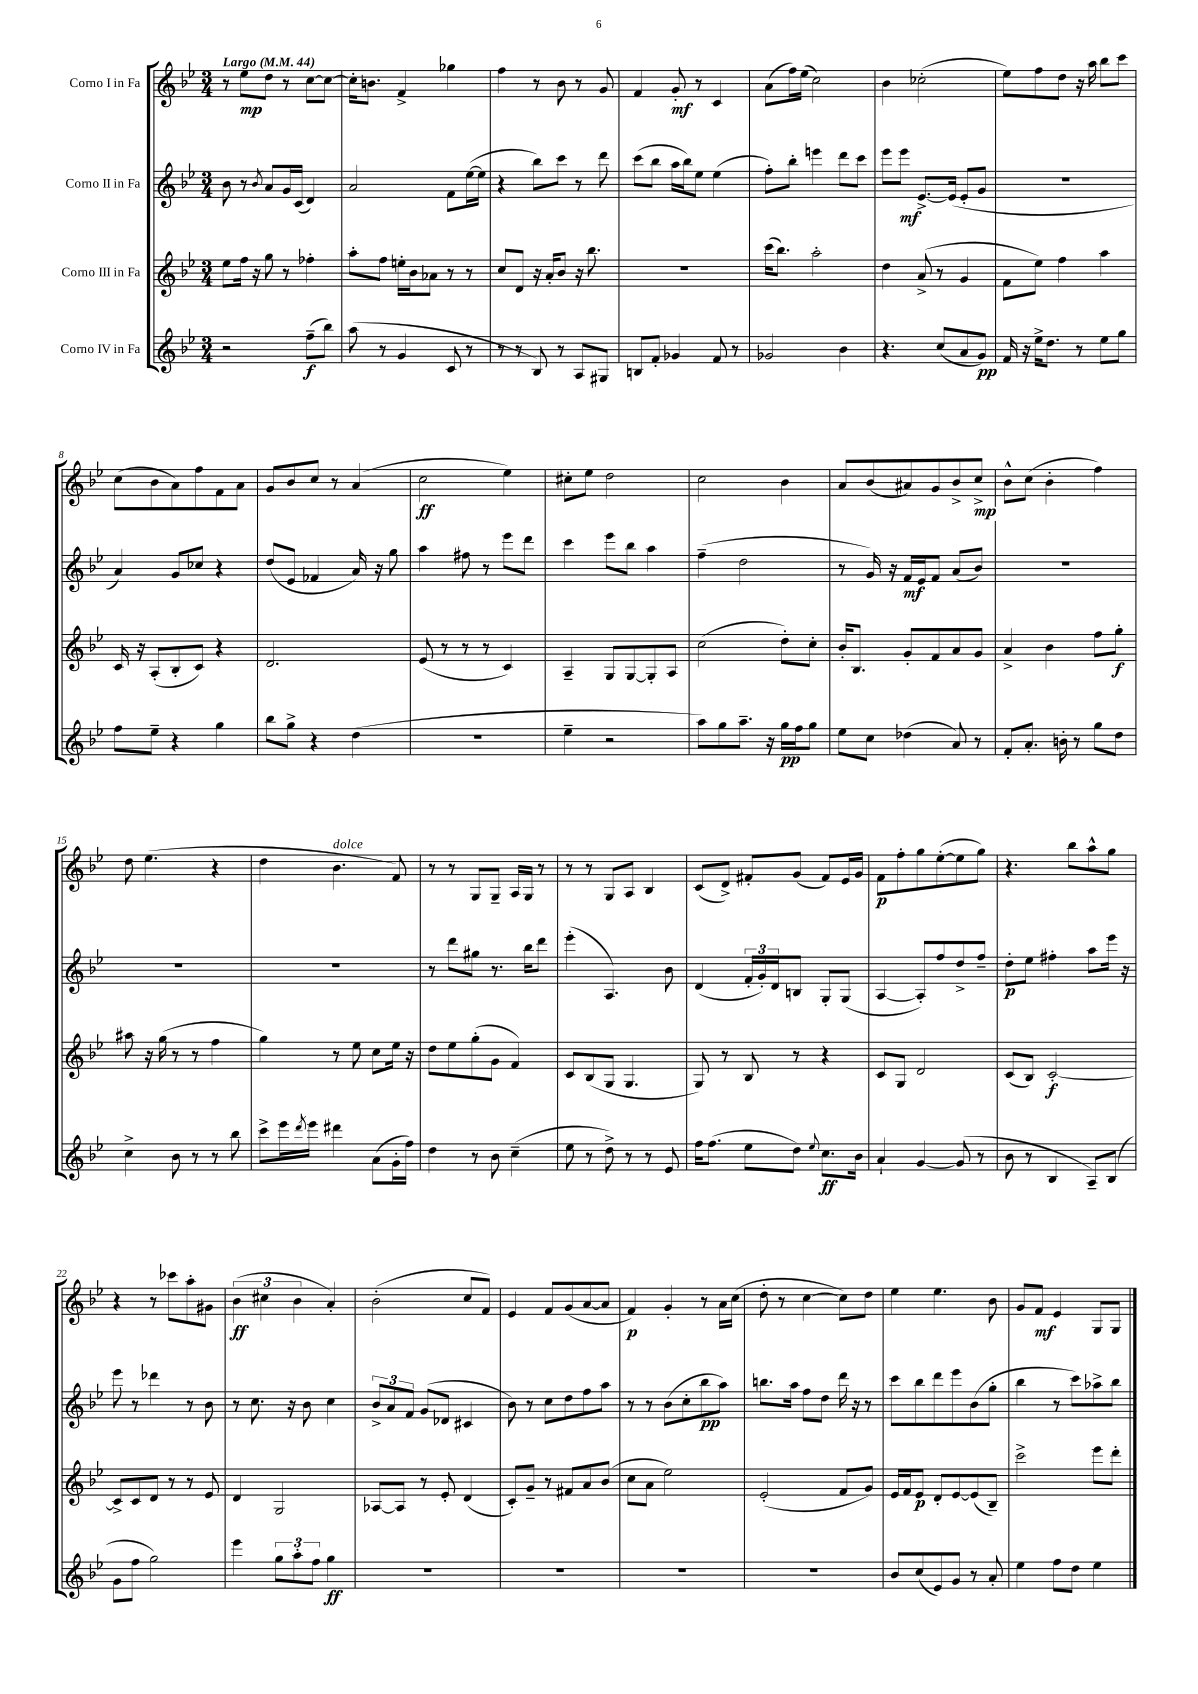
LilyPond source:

<<
\new StaffGroup <<
\new Staff = "s0" \with { instrumentName = "Corno I in Fa" } {
    \clef treble \key bes \major \numericTimeSignature \time 3/4 \tempo "Largo" 4 = 44
    r8 ees''8\mp d''8 r8 c''8~ c''8~ |
    c''16-. b'8. f'4-> ges''4 |
    f''4 r8 bes'8 r8 g'8 |
    f'4 g'8-.\mf r8 c'4 |
    a'8( f''16) ees''16( c''2) |
    bes'4 ces''2-.( |
    ees''8) f''8 d''8 r16 a''16 bes''8 c'''8 |
    c''8( bes'8 a'8) f''8 f'8 a'8 |
    g'8 bes'8 c''8 r8 a'4( |
    c''2\ff ees''4) |
    cis''8-. ees''8 d''2 |
    c''2 bes'4 |
    a'8 bes'8( ais'8) g'8 bes'8-> c''8->\mp |
    bes'8-^ c''8( bes'4-. f''4) |
    d''8 ees''4.( r4 |
    d''4 bes'4.^\markup { \italic "dolce" } f'8) |
    r8 r8 g8 g8-- a16 g16 r8 |
    r8 r8 g8 a8 bes4 |
    c'8( d'8->) fis'8-. g'8( fis'8) ees'16 g'16 |
    f'8\p f''8-. g''8 ees''8~-.( ees''8 g''8) |
    r4. bes''8 a''8-^ g''8 |
    r4 r8 ces'''8 a''8-. gis'8 |
    \tuplet 3/2 { bes'4\ff( cis''4 bes'4 } a'4-.) |
    bes'2-.( c''8 f'8) |
    ees'4 f'8 g'8( a'8~ a'8 |
    f'4\p) g'4-. r8 a'16 c''16( |
    d''8-. r8 c''4~ c''8) d''8 |
    ees''4 ees''4. bes'8 |
    g'8 f'8\mf ees'4 g8 g8 \bar "|." |
}
\new Staff = "s1" \with { instrumentName = "Corno II in Fa" } {
    \clef treble \key bes \major \numericTimeSignature \time 3/4
    bes'8 r8 \acciaccatura { bes'8 } a'8 g'16 c'16( d'4) |
    a'2 f'8 ees''16~( ees''16 |
    r4 bes''8) c'''8 r8 d'''8 |
    c'''8( bes''8 a''16 bes''16) ees''8 ees''4( |
    f''8-.) bes''8-. e'''4 d'''8 c'''8 |
    ees'''8 ees'''8\mf ees'8.~-> ees'16( ees'8-. g'8 |
    R2. |
    a'4) g'8 ces''8 r4 |
    d''8( ees'8 fes'4 a'16) r16 g''8 |
    a''4 fis''8 r8 ees'''8 d'''8 |
    c'''4 ees'''8 bes''8 a''4 |
    f''4--( d''2 |
    r8 g'16) r16 f'16\mf ees'16 f'8 a'8( bes'8) |
    R2. |
    R2. |
    R2. |
    r8 d'''8 gis''8 r8. bes''16 d'''8 |
    ees'''4-.( a4.) bes'8 |
    d'4( \tuplet 3/2 { f'16-. g'16-.) d'16 } b8 g8-. g8( |
    a4~ a8-.) f''8 d''8-> f''8-- |
    d''8-.\p ees''8 fis''4-. a''8 ees'''16 r16 |
    ees'''8 r8 des'''4 r8 bes'8 |
    r8 c''8. r16 bes'8 c''4 |
    \tuplet 3/2 { bes'8-> a'8 f'8 } g'8( des'8 cis'4 |
    bes'8) r8 c''8 d''8 f''8 a''8 |
    r8 r8 bes'8( c''8-. bes''8\pp a''8) |
    b''8. a''16 f''8 d''8 d'''16 r16 r8 |
    c'''8 bes''8 d'''8 ees'''8 bes'8( g''8-. |
    bes''4 r8 c'''8) aes''8-> bes''8 \bar "|." |
}
\new Staff = "s2" \with { instrumentName = "Corno III in Fa" } {
    \clef treble \key bes \major \numericTimeSignature \time 3/4
    ees''8 f''16 r16 g''8 r8 fes''4-. |
    a''8-. f''8 e''16-. bes'16 aes'8 r8 r8 |
    c''8 d'8 r16 a'16-. bes'8 r16 bes''8. |
    R2. |
    c'''16( bes''8.) a''2-. |
    d''4 a'8->( r8 g'4 |
    f'8 ees''8) f''4 a''4 |
    c'16 r16 a8-.( bes8-. c'8) r4 |
    d'2. |
    ees'8( r8 r8 r8 c'4) |
    a4-- g8 g8~ g8-. a8 |
    c''2( d''8-.) c''8-. |
    bes'16-. bes8. g'8-. f'8 a'8 g'8 |
    a'4-> bes'4 f''8 g''8-.\f |
    ais''8 r16 g''16( r8 r8 f''4 |
    g''4) r8 ees''8 c''8 ees''16 r16 |
    d''8 ees''8 g''8-.( g'8 f'4) |
    c'8 bes8( g8 g4. |
    g8) r8 bes8 r8 r4 |
    c'8 g8 d'2 |
    c'8( bes8) c'2~-.\f |
    c'8-> c'8 d'8 r8 r8 ees'8 |
    d'4 g2 |
    aes8~ aes8 r8 ees'8-. d'4( |
    c'8-.) g'8-- r8 fis'8 a'8 bes'8( |
    c''8 a'8 ees''2) |
    ees'2-.( f'8 g'8) |
    ees'16 f'16 ees'8\p d'8-. ees'8~ ees'8( bes8--) |
    c'''2-> ees'''8 d'''8-. \bar "|." |
}
\new Staff = "s3" \with { instrumentName = "Corno IV in Fa" } {
    \clef treble \key bes \major \numericTimeSignature \time 3/4
    r2 f''8--\f( bes''8) |
    a''8( r8 g'4 c'8 r8 |
    r8 r8 bes8) r8 a8 gis8 |
    b8 f'8-. ges'4 f'8 r8 |
    ges'2 bes'4 |
    r4. c''8( a'8 g'8\pp) |
    f'16 r16 ees''16-> d''8. r8 ees''8 g''8 |
    f''8 ees''8-- r4 g''4 |
    bes''8 g''8-> r4 d''4( |
    R2. |
    ees''4-- r2 |
    a''8) g''8 a''8.-- r16 g''16\pp f''16 g''8 |
    ees''8 c''8 des''4( a'8) r8 |
    f'8-. a'8.-. b'16-. r8 g''8 d''8 |
    c''4-> bes'8 r8 r8 bes''8 |
    c'''8-> ees'''16 \acciaccatura { d'''8 } ees'''16 dis'''4 a'8( g'16-. f''16) |
    d''4 r8 bes'8 c''4--( |
    ees''8 r8 d''8->) r8 r8 ees'8 |
    f''16 f''8.( ees''8 d''8) \appoggiatura { ees''8 } c''8.\ff bes'16 |
    a'4-! g'4~ g'8( r8 |
    bes'8 r8 bes4 a8--) bes8( |
    g'8 f''8 g''2) |
    ees'''4 \tuplet 3/2 { g''8 a''8-. f''8 } g''4\ff |
    R2. |
    R2. |
    R2. |
    R2. |
    bes'8 c''8( ees'8) g'8 r8 a'8-. |
    ees''4 f''8 d''8 ees''4 \bar "|." |
}
>>
>>
